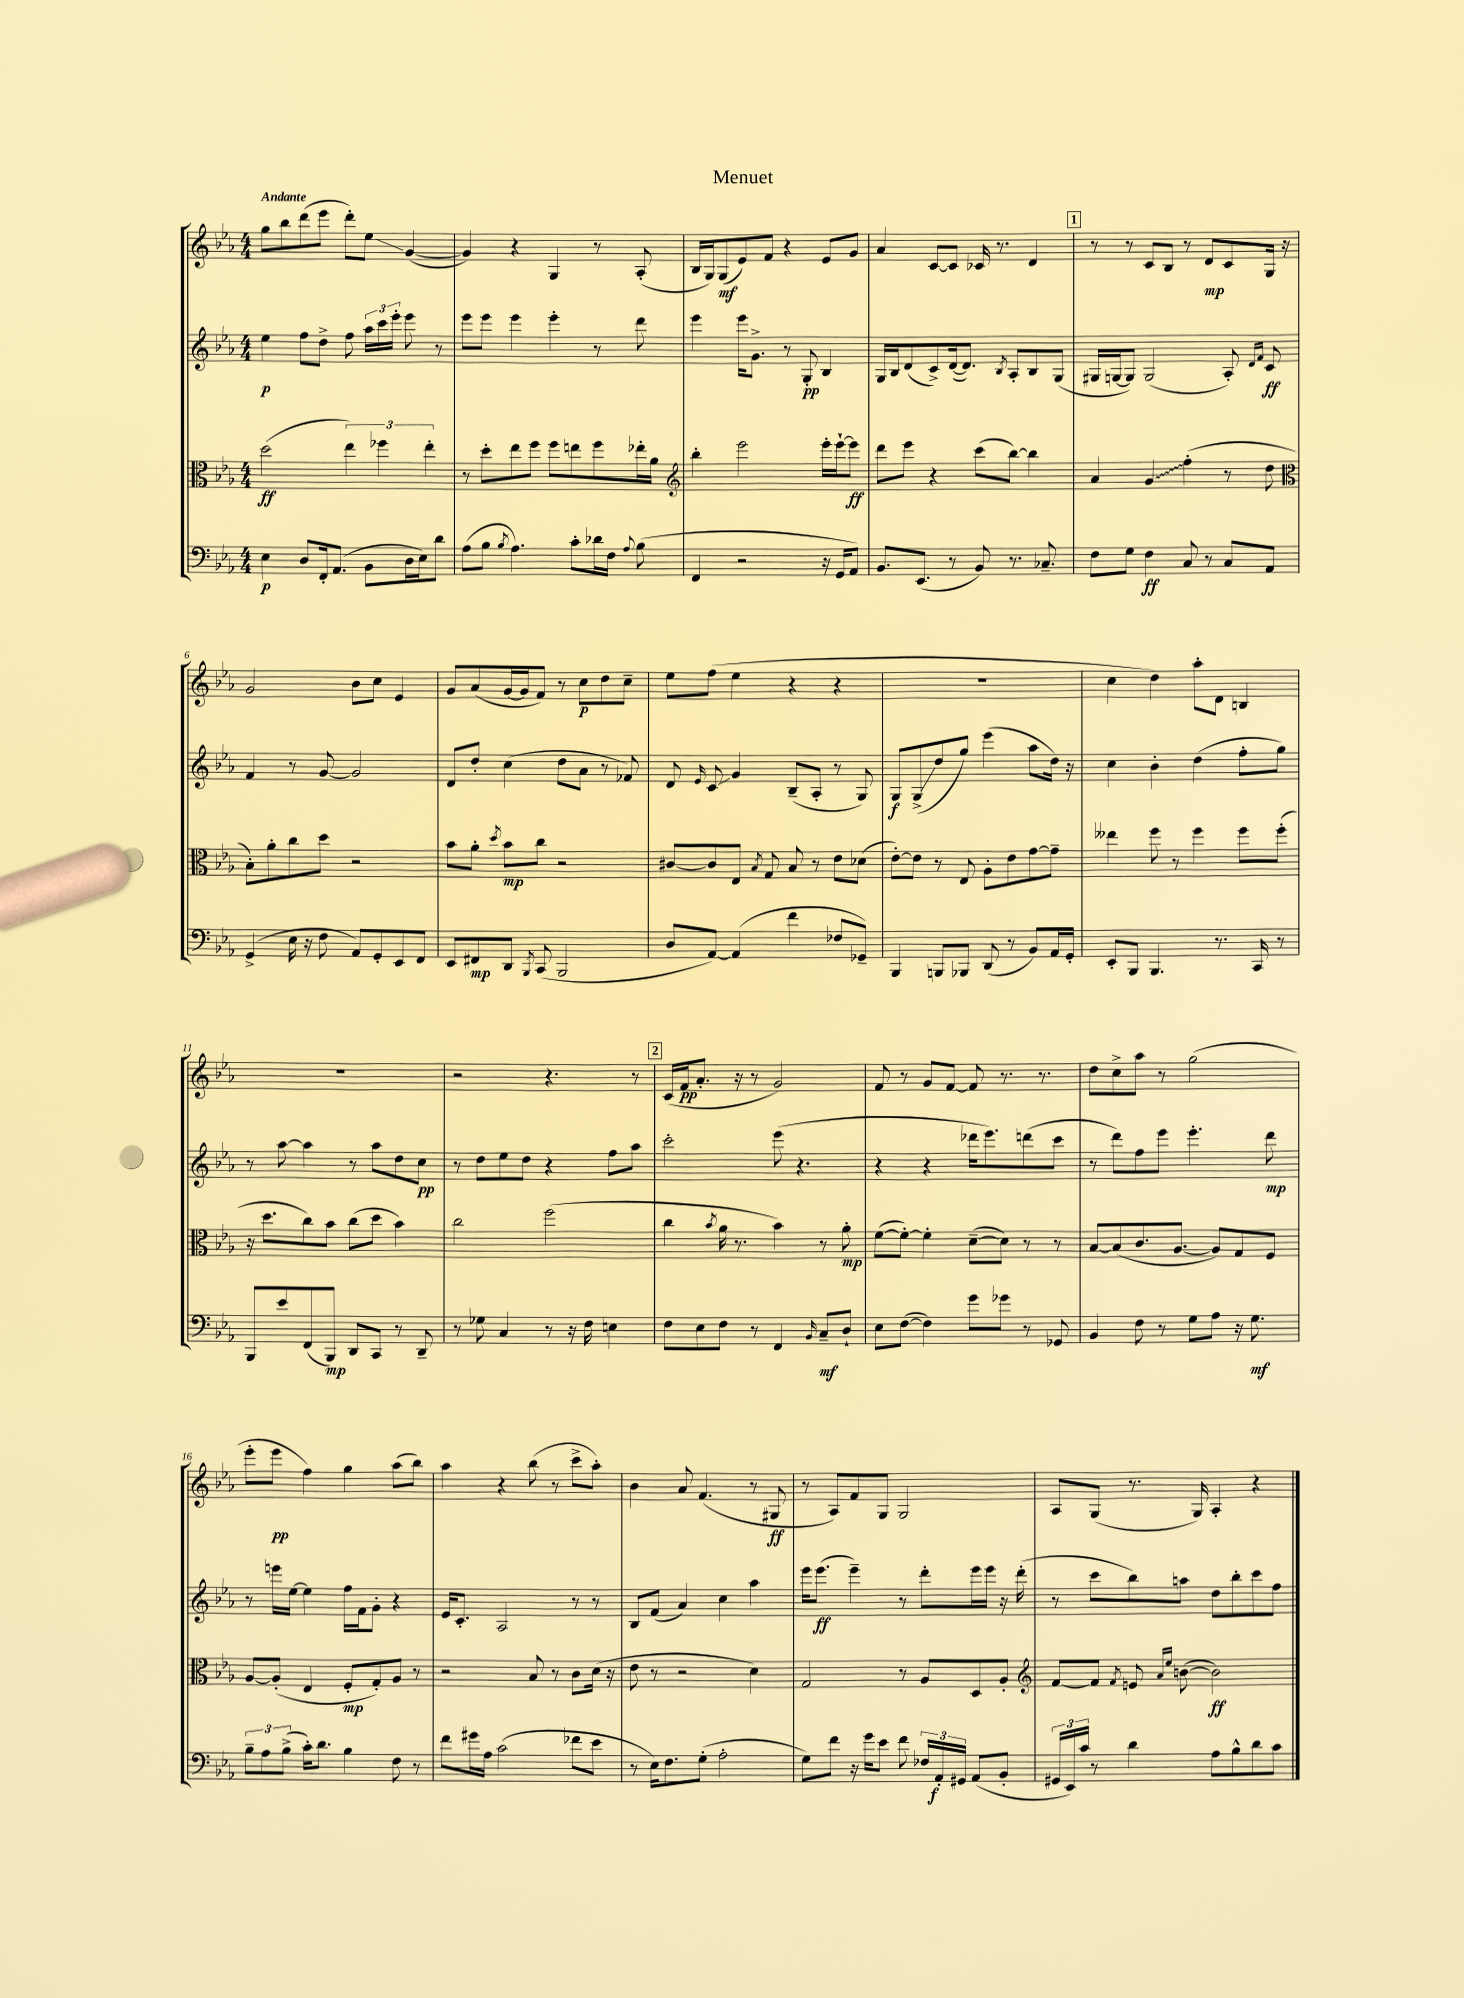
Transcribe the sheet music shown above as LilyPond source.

\header { title = "Menuet" }
<<
\new StaffGroup <<
\new Staff = "s0" {
    \clef treble \key ees \major \numericTimeSignature \time 4/4 \tempo "Andante"
    \autoBeamOff g''8[ bes''8 d'''8( ees'''8] d'''8[-.) ees''8]\glissando g'4~( |
    g'4) r4 g4 r8 aes8-.( |
    bes16[ g16) g8\mf( ees'8) f'8] r4 ees'8[ g'8] |
    aes'4 c'8[~ c'8] ces'16 r8. d'4 |
    \mark \markup { \box "1" } r8 r8 c'8[ bes8] r8 d'8[\mp c'8 g16] r16 |
    g'2 bes'8[ c''8] ees'4 |
    g'8[ aes'8( g'16~ g'16 f'8]) r8 c''8[\p d''8 c''8]-- |
    ees''8[ f''8]( ees''4 r4 r4 |
    R1 |
    c''4 d''4) aes''8[-. d'8] b4 |
    r1 |
    r2 r4. r8 |
    \mark \markup { \box "2" } c'16[( f'16\pp aes'8.]-. r16 r8 g'2) |
    f'8 r8 g'8[ f'8]~ f'8 r8. r8. |
    d''8[ c''8-> aes''8] r8 g''2( |
    ees'''8[-. ees'''8]\pp f''4) g''4 aes''8[( bes''8]) |
    aes''4 r4 bes''8( r8 c'''8[-> aes''8]-.) |
    bes'4 aes'8 f'4.( r8 gis8\ff |
    r8 aes8[) f'8 g8] g2 |
    aes8[ g8]( r8. g16) aes4-. r4 \bar "|." |
}
\new Staff = "s1" {
    \clef treble \key ees \major \numericTimeSignature \time 4/4
    \autoBeamOff ees''4\p f''8[ d''8]-> f''8 \tuplet 3/2 { aes''16[ c'''16 ees'''16]-. } ees'''8 r8 |
    ees'''8[ ees'''8] ees'''4 ees'''4-. r8 d'''8 |
    ees'''4 ees'''16[ g'8.]-> r8 g8-.\pp bes4 |
    g16[ bes16 d'8( c'8->) d'16~( d'8.]) \acciaccatura { bes8 } aes8[-. bes8 g8]( |
    \mark \markup { \box "1" } gis16[ g16~ g8]) g2( aes8-.) \grace { d'16[ f'16] } c'8\ff |
    f'4 r8 g'8~ g'2 |
    d'8[ d''8]-. c''4( d''8[ aes'8] r8 fes'8) |
    d'8 \grace { ees'16 } c'8\glissando g'4 bes8[--( aes8]-. r8 g8) |
    g8[\f g8->\glissando( d''8 g''8]) ees'''4( aes''8[ d''16]) r16 |
    c''4 bes'4-. d''4( f''8[-. g''8]) |
    r8 aes''8~ aes''4 r8 aes''8[ d''8 c''8]\pp |
    r8 d''8[ ees''8 d''8] r4 f''8[ aes''8] |
    \mark \markup { \box "2" } c'''2-. ees'''8( r4. |
    r4 r4 des'''16[ ees'''8.) d'''8( c'''8] |
    r8 d'''8[) f''8 ees'''8] ees'''4.-. d'''8\mp |
    r8 e'''16[ ees''16]~ ees''4 f''16[ f'16 g'8]-. r4 |
    ees'16[ c'8.]-. aes2 r8 r8 |
    bes8[ f'8]( aes'4) c''4 aes''4 |
    ees'''16[ ees'''8.]\ff( ees'''4--) r8 d'''8[-. ees'''16 ees'''16] r16 d'''16-.( |
    r8 c'''8[ bes''8) a''8] d''8[ bes''8-. c'''8 f''8] \bar "|." |
}
\new Staff = "s2" {
    \clef alto \key ees \major \numericTimeSignature \time 4/4
    \autoBeamOff d''2\ff( \tuplet 3/2 { ees''4) fes''4 ees''4-. } |
    r8 d''8[-. ees''8 f''8] f''8[ e''8 f''8 ees''16-. aes'16] |
    \clef treble bes''4-. ees'''2 ees'''16[-. ees'''16~-! ees'''8]\ff |
    d'''8[ ees'''8] r4 c'''8[( bes''8]~) bes''4 |
    \mark \markup { \box "1" } aes'4 \once \override Glissando.style = #'zigzag g'4\glissando f''4-.( r8 d''8 |
    \clef alto bes8[-.) aes'8-. c''8 d''8] r2 |
    bes'8[ aes'8]-. \acciaccatura { d''8 } bes'8[\mp c''8] r2 |
    cis'8[~ cis'8 ees8] \acciaccatura { bes8 } g8 bes8 r8 ees'8[ des'8]( |
    ees'8[~-.) ees'8] r8 ees8 aes8[-. ees'8 g'8~ g'8]-- |
    eeses''4 f''8 r8 f''4 f''8[ f''8]-.( |
    r16 d''8.[ c''8) bes'8] c''8[( d''8] bes'4) |
    c''2 f''2( |
    \mark \markup { \box "2" } c''4 \acciaccatura { bes'8 } aes'16 r8. bes'4) r8 aes'8-.\mp |
    f'8[~( f'8]~-.) f'4-. d'8[~--( d'8]) r8 r8 |
    bes8[~ bes8( c'8. aes8.]~ aes8[) g8 f8] |
    aes8[~ aes8]-.( ees4 f8[-.\mp g8-.) aes8] r8 |
    r2 bes8 r8 c'8[ d'16]( r16 |
    ees'8 r8 r2 d'4) |
    g2 r8 aes8[ d8 aes8]-. |
    \clef treble f'8[~ f'8] \acciaccatura { f'8 } e'8 \grace { aes'16[ ees''16] } b'8~( b'2\ff) \bar "|." |
}
\new Staff = "s3" {
    \clef bass \key ees \major \numericTimeSignature \time 4/4
    \autoBeamOff ees4\p d8[ f,16-. aes,8.]( bes,8[ d16 ees16) d'8] |
    aes8[( bes8] \acciaccatura { bes8 } aes4.) c'8[-. des'16 f16] \appoggiatura { aes8 } bes8( |
    f,4 r2 r16 g,16[ aes,8]) |
    bes,8.[ ees,8.]( r8 bes,8) r8. ces8.-- |
    \mark \markup { \box "1" } f8[ g8] f4\ff c8 r8 c8[ aes,8] |
    g,4->( ees16 r16 f8 aes,8[) g,8-. ees,8 f,8] |
    ees,8[ fis,8\mp d,8] \acciaccatura { bes,,8 } c,8( bes,,2 |
    d8[ aes,8]~) aes,4( f'4 fes8[ ges,8]--) |
    bes,,4 b,,8[ bes,,8] d,8( r8 bes,8[) aes,16 g,16]-. |
    ees,8[-. bes,,8] bes,,4. r8. c,16 r8 |
    bes,,8[ ees'8 f,8( bes,,8]\mp) d,8[ c,8] r8 d,8-- |
    r8 ges8 c4 r8 r16 f16 e4 |
    \mark \markup { \box "2" } f8[ ees8 f8] r8 f,4 \grace { bes,16 } c8[--\mf d8]-! |
    ees8[ f8]~( f4) g'8[ ges'8] r8 ges,8 |
    bes,4 f8 r8 g8[ aes8] r16 g8.\mf |
    \tuplet 3/2 { bes8[-- aes8 bes8]->( } c'16[-.) d'8.] bes4 f8 r8 |
    f'8[ gis'16 aes16] c'2( fes'8[ ees'8] |
    r8 ees16[) f8. g8]-.( aes2-. |
    g8[) f'8] r16 g'16[ ees'8] f'8 \tuplet 3/2 { fes16[ aes,16-.\f gis,16] } aes,8[( bes,8]-. |
    \tuplet 3/2 { gis,16[ ees,16) c'16] } r8 d'4 aes8[ bes8-^ d'8 c'8] \bar "|." |
}
>>
>>
